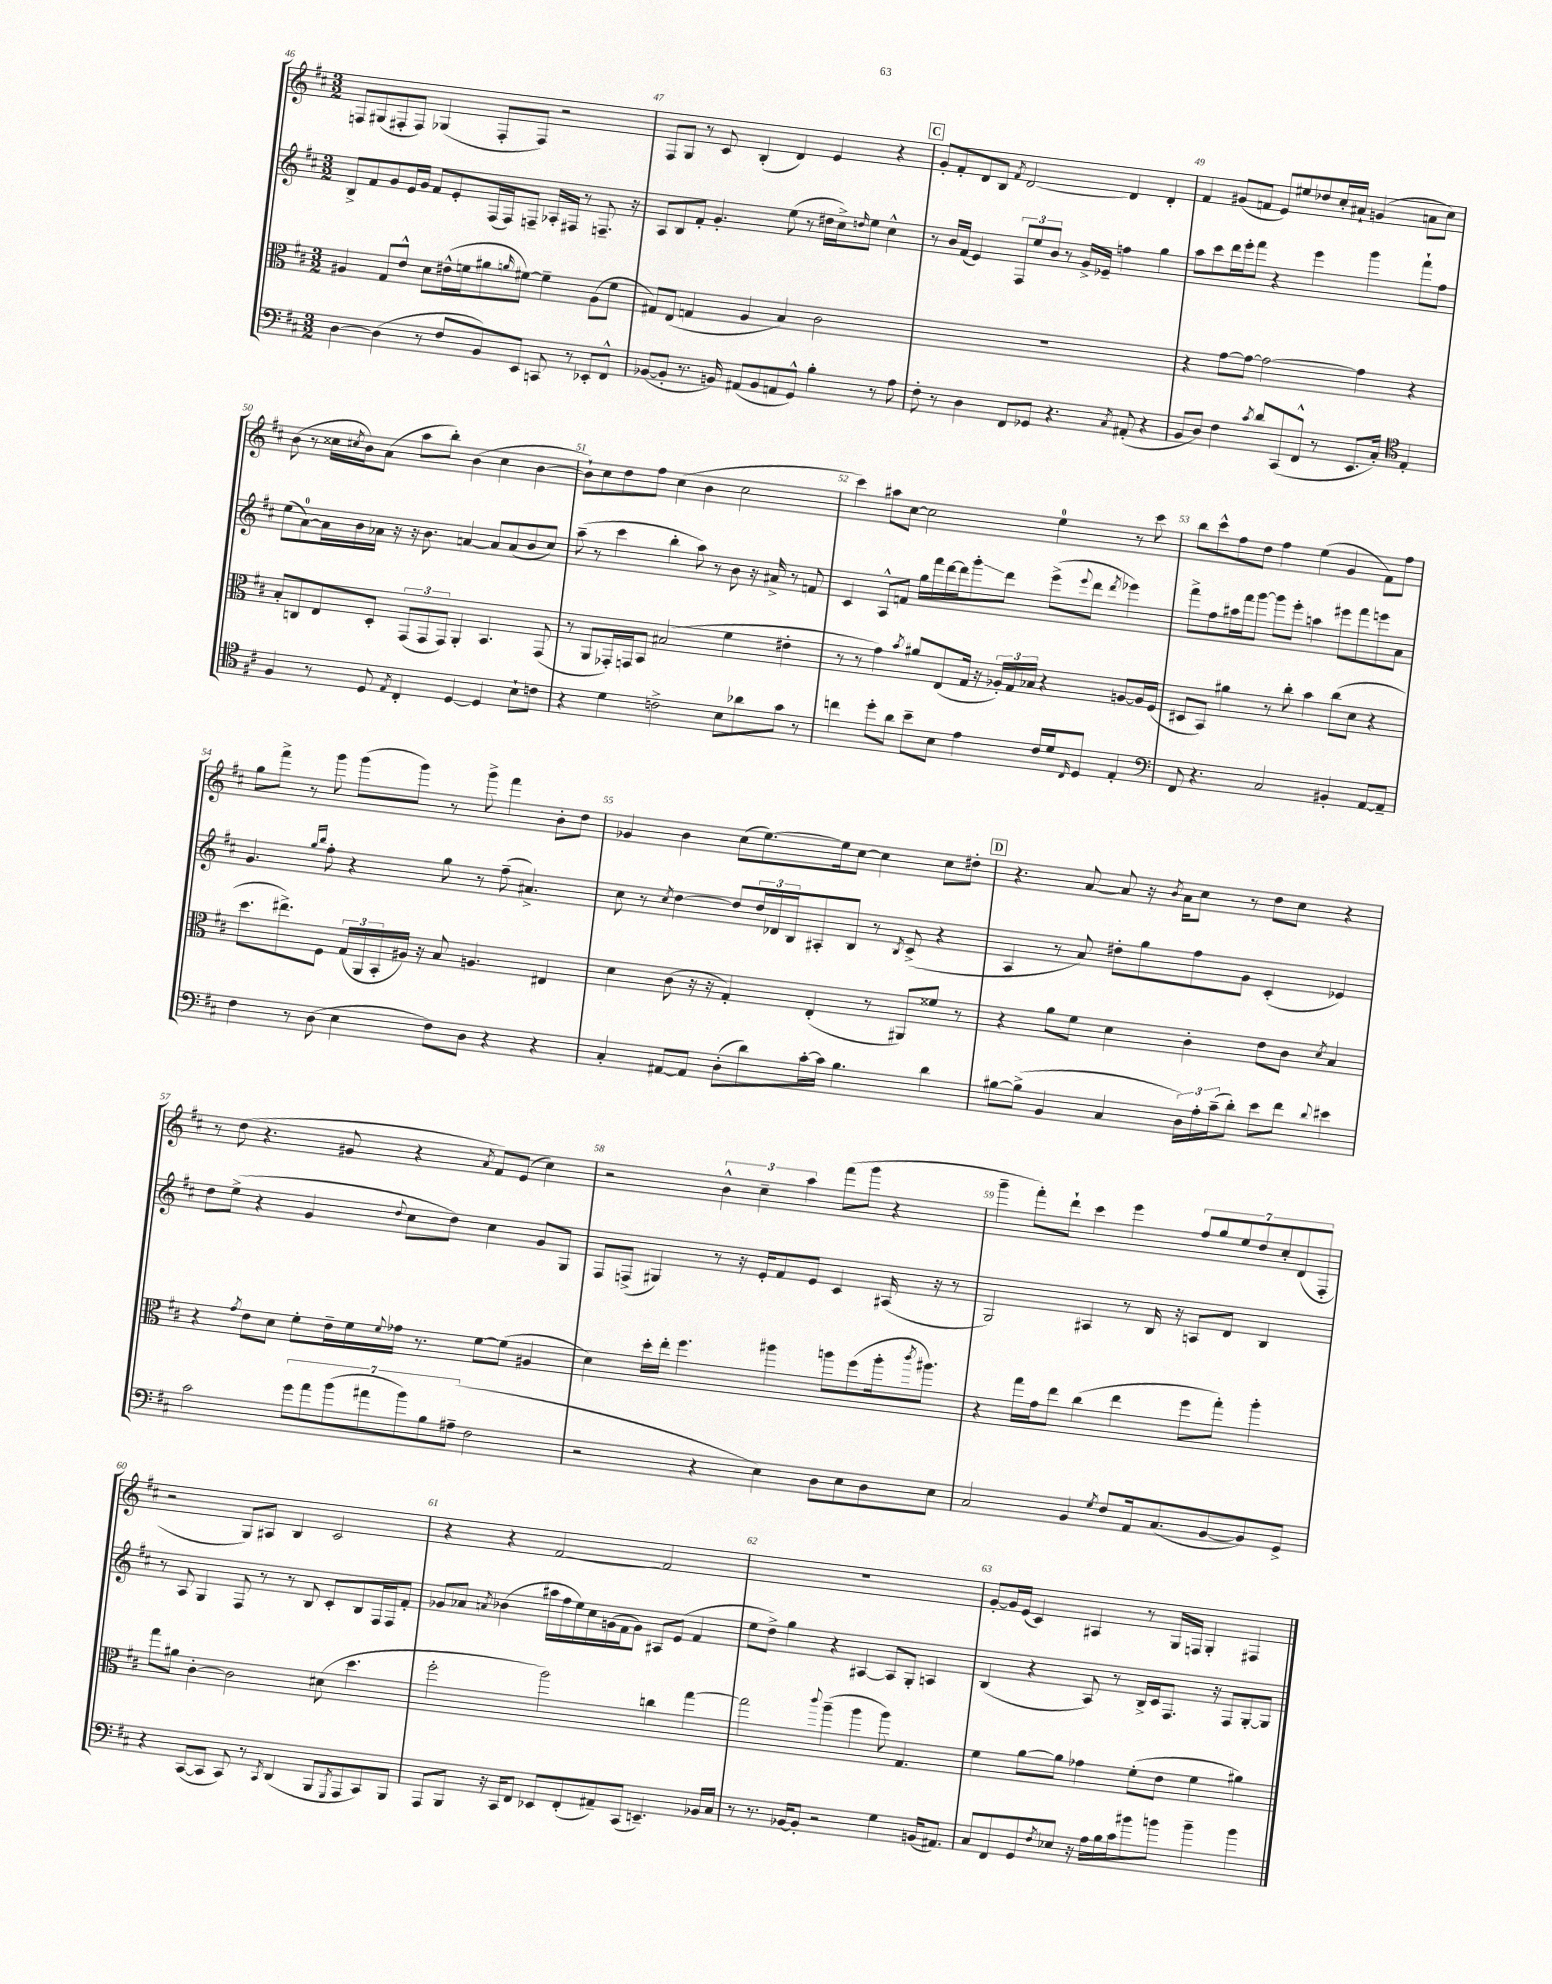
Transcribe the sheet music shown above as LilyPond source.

<<
\new StaffGroup <<
\new Staff = "s0" {
    \clef treble \key d \major \numericTimeSignature \time 3/2
    f8 gis8( fis8-. fis8) ges4( fis8-. fis8) r2 |
    fis8 g8 r8 cis'8 b4-.( d'4) e'4 r4 |
    \mark \markup { \box "C" } g'8-. fis'8-. d'8 b8 \acciaccatura { fis'8 } d'2~ d'4 d'4-. |
    fis'4 gis'8( f'8 e'8) eis''8 des''8 cis''16-. ais'16-! g'4( a'8 cis''8) |
    b'8( r8 cisis''16 \acciaccatura { cis''8 } b'16) a'8( a''8 b''8-.) b'4( cis''4 b'4~ |
    b'8-!) cis''8 d''8 fis''8 cis''4( b'4 cis''2 |
    cis'''4) ais''8 cis''8~ cis''2 e''4-0 r8 cis'''8 |
    b''8 cis'''8-^ fis''8 d''8 fis''4 e''4( g'4 fis'8) fis''8 |
    g''8 fis'''8-> r8 g'''8 g'''8( g'''8) r8 g'''8-> fis'''4 b'8-. d''8 |
    ges'4 b'4 cis''8( e''8.~) e''16 cis''8~ cis''4 cis''8 dis''8-. |
    \mark \markup { \box "D" } r4. a'8~ a'8 r16 \acciaccatura { b'8 } a'16 cis''8 r8 d''8 cis''8 r4 |
    r8 d''8( r4. gis'8 r4 \acciaccatura { a'8 } fis'8) e'8( cis''4) |
    r2 \tuplet 3/2 { b'4-^ cis''4-- a''4 } fis'''8( g'''8 r4 |
    g'''4-- fis'''8-.) d'''8-! cis'''4 e'''4 \tuplet 7/4 { fis''8 g''8 e''8 d''8 cis''8-. d'8( fis8-. } |
    r2 g8) ais8 b4 cis'2 |
    r4 r4 fis'2~ fis'2 |
    R1. |
    g'8~-. g'16 e'16( cis'4) ais4 r8 g16 f16 g4-. fis4 \bar "|." |
}
\new Staff = "s1" {
    \clef treble \key d \major \numericTimeSignature \time 3/2
    b8-> fis'8 g'8 e'16 g'16 fis'8 e'8-. fis16( fis16) f8-- aes16-. fis16 r8 f8.-- r16 |
    a8 b8 fis'8-. g'4.-. e''8( r8 dis''16 cis''16->) \grace { d''16 } e''8 cis''4-^ |
    \mark \markup { \box "C" } r8 b'16 fis'16( e'4) \tuplet 3/2 { fis8 e''8 b'8 } r8 g'16-> ees'16-- f''4 g''4 |
    a''8 cis'''8 d'''16 e'''16-. fis'''8 r4 e'''4 g'''4 fis'''8-! fis''8 |
    e''8( a'8-0~) a'16 b'16 aes'16 r16 r16 b'8. a'4~ a'8 a'8( b'8 cis''8) |
    a''8--( r8 cis'''4 b''4-. a''8) r8 b'8 r16 ais'16-> r8 f'8 |
    cis'4 a8-^ f'8 g''16 fis'''16 d'''16~ d'''16 g'''8-.\glissando d'''8 e'''8->( \appoggiatura { e'''8 } d'''8 \acciaccatura { d'''8 } ees'''4) |
    fis'''8-> fis''8 ais''16 fis'''16 g'''8~ g'''8 e'''8-. a''4 eis'''8 fis'''8 e'''8 a'8 |
    g'4. \grace { g''16 b''16 } fis''8-. r4 g''8 r8 fis''8--( ais'4.->) |
    cis''8 r8 \acciaccatura { cis''8 } d''4~ d''8 \tuplet 3/2 { d''16 des'16 b16 } ais8-. b8 r8 \acciaccatura { b8 } cis'8->( r4 |
    \mark \markup { \box "D" } a4 r8 a'8) dis''8-. g''8 fis''8 g'8 cis'4-.( ees'4) |
    d''8 e''8->( r4 g'4 \appoggiatura { d''8 } cis''8 d''8) cis''4 g'8 g8 |
    fis8 f8->( gis4) r8 r16 e'16-. fis'8 e'8 cis'4 ais16( r16 r8 |
    g2) ais4 r8 b16 r16 a8 d'8 b4 |
    r8 a8 g4 fis8 r8 r8 b8 cis'8-. b8 fis16 fis16 fis'8-. |
    ges'8 aes'8 \acciaccatura { a'8 } bes'4( ais''16 fis''16 e''16) cis''16 g'16( fis'16 g'8) ais8 e'8( fis'4 |
    e''8 d''8->) g''4 r4 ais4~ ais8 g8-. a4 |
    b4( r4 a8) r8 b16-> cis'16 fis8. r16 fis8 g8~-. g8 \bar "|." |
}
\new Staff = "s2" {
    \clef alto \key d \major \numericTimeSignature \time 3/2
    ais4 g8 e'8-^ d'8 eis'16-^( f'16 ais'8 \grace { a'16 } fis'8~) fis'4-- ais8( fis'8 |
    gis8) e8( g4 a4 b4) cis'2 |
    \mark \markup { \box "C" } R1. |
    r4 g'8~ g'8~ g'2~ g'4 r4 |
    b8-. c8 e8 d8-. \tuplet 3/2 { g,8( g,8 g,8) } a,4-. b,4. g,8( |
    r8 a,8 ges,16-.) g,16 b,8 bis2( fis'4 eis'4-. |
    r8 r8 g'4) \acciaccatura { b'8 } ais'8 e8( g16 r16 \tuplet 3/2 { aes16-.) g16 bes16 } r4 a8~ a16 fis16( |
    dis8 b,8) ais'4 r8 cis''8-. b'4 cis''8( d'8 r4 |
    d''8. eis''8.->) fis8 \tuplet 3/2 { g16( a,16 b,16-. } ais16) r16 b8 a4. eis4 |
    d'4 cis'8( r16 r16 g4-.) e4-.( r8 ais,8) fisis'8 r8 |
    \mark \markup { \box "D" } r4 a'8 fis'8 d'4 cis'4-. e'8 cis'8 \acciaccatura { d'8 } b4 |
    r4 \acciaccatura { g'8 } e'8 d'8 fis'8-. e'16-- fis'16 \appoggiatura { fis'8 } ges'16 r8. fis'8~ fis'8( ais4 |
    d'4) d''16-. e''16-. fis''4. ais''4 a''8 fis''8( a''16-. \acciaccatura { cis'''8 } ais''8.) |
    r4 g''16 g'16 e''8 cis''4( e''4 fis''8 g''8-.) a''4-. |
    g''8 ais'8 cis'4~-. cis'2 dis'8( d''4. |
    fis''2-. a''2) c''4 g''4~ |
    g''2 \appoggiatura { cis'''8 } a''4--( a''4 a''8) g4. |
    fis'4 a'8~ a'8 ges'4 fis'8-.( e'8 fis'4 ais'4) \bar "|." |
}
\new Staff = "s3" {
    \clef bass \key d \major \numericTimeSignature \time 3/2
    d4~ d4( r8 fis8 b,8) e,8 c,8 r8 ees,8-. fis,8-^ |
    bes,8~( bes,8-. r8. b,16) ais,8( b,8 a,8 g,8-^) b4-. r8 a8 |
    \mark \markup { \box "C" } fis8-. r8 d4 fis,8 ges,8 r4. \acciaccatura { cis8 } ais,8-.( r4 |
    b,8 d8) fis4 \acciaccatura { cis'8 } d'8 cis,8( fis,8-^ r8 e,8. cis16-.) \clef tenor e4-. |
    fis4 r8 d8 \acciaccatura { e8 } cis4-. d4~ d4 b8-! c'8 |
    r4 d'4 c'2-> b8 aes'8 g'8 r8 |
    c''4 d''8-. a'8 b'8-- b8 e'4 cis'16 d'16 \grace { cis16 } d8 e4-. |
    \clef bass fis,8 r4. cis2 bis,4-. a,8~ a,8-- |
    fis4 r8 d8( e4 fis8) d8 r4 r4 |
    cis4-. ais,8~ ais,8 d8-.( d'8) cis'16~-. cis'16 b4. d'4 |
    \mark \markup { \box "D" } bis8~ bis8->( b,4 cis4 \tuplet 3/2 { d16) a16-. cis'16--( } d'8-.) e'8 fis'8 \appoggiatura { d'8 } eis'4 |
    cis'2 \tuplet 7/4 { g'8 a'8 b'8( ais'8 b'8) b8 ais8--( } fis2 |
    r2 r4 e4) d8 e8 d8 e8 |
    cis2 b,4 \acciaccatura { g8 } fis8 a,16 cis8.( b,8~ b,8) g,8-> |
    r4 cis,8~( cis,8 cis,8) r8 \acciaccatura { cis,8 } d,4( b,,8 \acciaccatura { g,,8 } a,,8 cis,8) b,,8 |
    a,,8 b,,8 r16 cis,16 fis,8 ees,8 fis,8-.( ais,8--) cis,8( e,4.--) bes,16 cis16 |
    r8 r8. bes,16~ bes,8-. r2 g4 b,16( ais,8.) |
    cis8 fis,8 g,8 \acciaccatura { fis8 } ees8 r16 a16 b16 cis'16 bis'8 b'8 b'4-- b'4 \bar "|." |
}
>>
>>
\layout { \context { \Score currentBarNumber = #46 \override BarNumber.break-visibility = ##(#f #t #t) barNumberVisibility = #all-bar-numbers-visible } }
